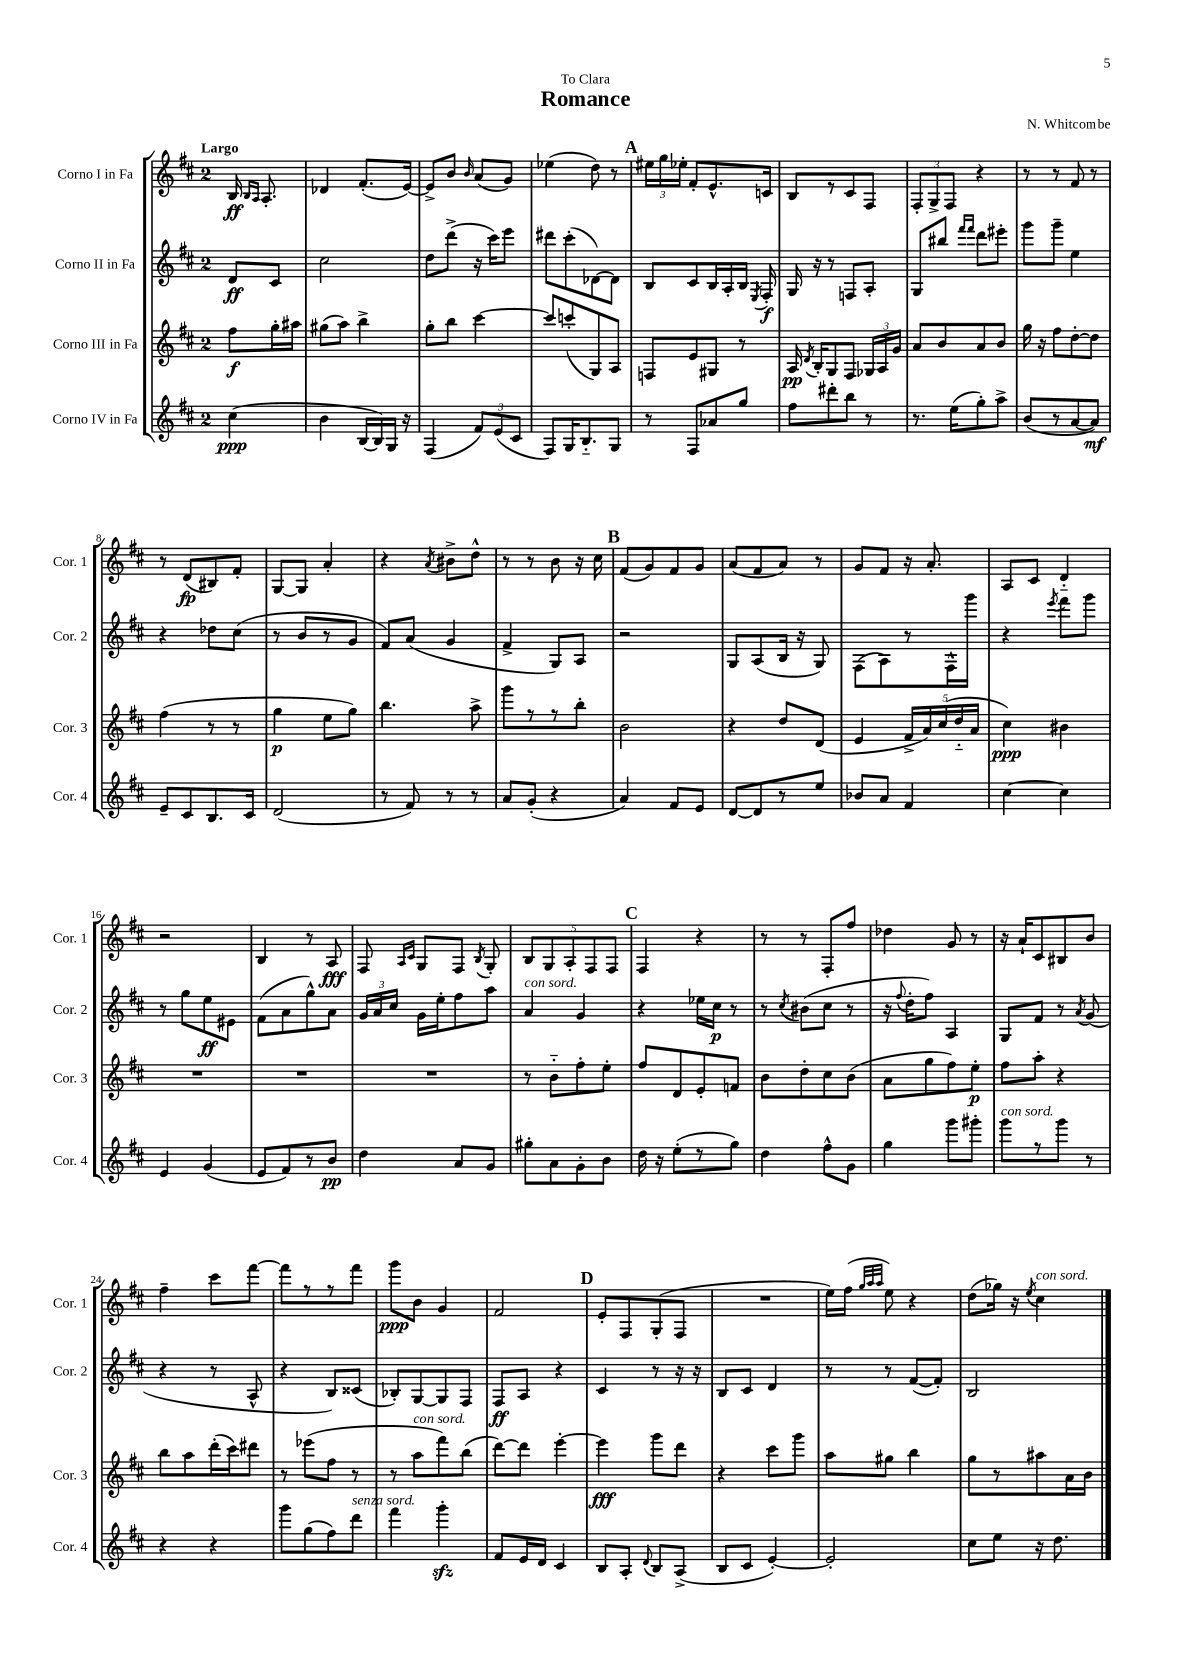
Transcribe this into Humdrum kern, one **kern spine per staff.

**kern	**kern	**kern	**kern
*staff4	*staff3	*staff2	*staff1
*clefG2	*clefG2	*clefG2	*clefG2
*k[f#c#]	*k[f#c#]	*k[f#c#]	*k[f#c#]
*M2/4	*M2/4	*M2/4	*M2/4
(4cc#\	8ff#\L	8d/L	16B/
.	.	.	16qqB/LL
.	.	.	16qqA/JJ
.	.	.	8.A'/
.	16gg'\L	8c#/J	.
.	16aa#\JJ	.	.
=	=	=	=
4b\	(8gg#\L	2cc#\	4d-/
.	8aa\J)	.	.
[16B/LL	4bb^\	.	(8.f#'/L
16B/])	.	.	.
16G/JJ	.	.	.
16r	.	.	[16e/Jk)
=	=	=	=
(4F#/	8gg'\L	8dd\L	8e^/]L
.	8bb\J	(8ddd^\J	8b/J
.	.	.	16qqb/
12f#/L)	[4ccc#\	16r	(8a/L
.	.	16ccc#\LK)	.
(12e/	.	.	.
.	.	8eee\J	8g/J)
12c#/J	.	.	.
=	=	=	=
8F#/L)	8ccc#/]L	8ddd#\L	(4ee-\
16G/K	(8ccc'/	(8ccc#'\	.
8.B'~/	.	.	.
.	8G/)	[8d-\)	8dd\)
8G/J	8A/J	8d-\]J	8r
=	=	=	=
8r	8F/L	8B/L	24ee#\LL
.	.	.	24gg\
.	.	.	24ee-'\JJ
8F#/L	8e/	8c#/	8f#'/L
8a-/	8G#/J	16B/L	8.e^^/
.	.	16A'/	.
8gg/J	8r	16B/JJ	.
.	.	8qE/	.
.	.	16F#'/	16c/Jk
=	=	=	=
8ff#\L	16A/	16G/	8B/L
.	8qd/	.	.
.	16B'/LK	16r	.
8ddd#'\	8G/	8r	8r
8bb\J	8F#/J	8F/L	8c#/
8r	24G-/LL	8A'/J	8F#/J
.	24A/	.	.
.	24g/JJ	.	.
=	=	=	=
8.r	8a/L	8G/L	12F#'/L
.	.	.	12G^/
.	8b/	8bb#/J	.
.	.	.	12F#/J
(16ee\LK	.	.	.
.	.	16qqfff#/LL	.
.	.	16qqfff#/JJ	.
8gg'\)	8a/	8ddd\L	4r
8aa^\J	8b/J	8eee#'\J	.
=	=	=	=
(8b/L	16gg\	8ggg\L	8r
.	16r	.	.
8r	8ff#\L	8ggg~\J	8r
[8a/	[8dd'\	4ee\	8f#/
8a/]J)	8dd\]J	.	8r
=	=	=	=
8e~/L	(4ff#\	4r	8r
8c#/	.	.	(8d/L
8.B/	8r	8dd-\L	8B#/)
.	8r	(8cc#\J	8f#'/J
16c#/Jk	.	.	.
=	=	=	=
(2d/	4gg\	8r	[8G/L
.	.	8b/L	8G/]J
.	8ee\L	8r	4a'/
.	8gg\J)	8g/J	.
=	=	=	=
8r	4.bb\	8f#/L)	4r
8f#/)	.	(8a/J	.
.	.	.	8qa/
8r	.	4g/	8b#^\L
8r	8aa^\	.	8dd^^\J
=	=	=	=
8a/L	8ggg\L	4f#^/	8r
(8g'/J	8r	.	8r
4r	8r	8G/L)	8b\
.	8bb'\J	8A/J	16r
.	.	.	16cc#\
=	=	=	=
4a/)	2b\	2r	(8f#/L
.	.	.	8g/)
8f#/L	.	.	8f#/
8e/J	.	.	8g/J
=	=	=	=
[8d/L	4r	8G/L	(8a/L
8d/]	.	(8A/	8f#/
8r	8dd/L	16B/Jk	8a/J)
.	.	16r	.
8ee/J	(8d/J	8G/)	8r
=	=	=	=
8b-/L	4e/	(8F#\L	8g/L
8a/J	.	8A\)	8f#/J
4f#/	20f#^/LL	8r	16r
.	20a/)	.	.
.	.	.	8.a'/
.	(20cc#/	.	.
.	.	16F#^^\L	.
.	20dd'~/	.	.
.	.	16ggg\JJ	.
.	20a/JJ	.	.
=	=	=	=
[4cc#\	4cc#\)	4r	8A/L
.	.	.	8c#/J
.	.	8qeee/	.
4cc#\]	4b#\	8fff#\L	4d'~/
.	.	8ggg\J	.
=	=	=	=
4e/	2r	8r	2r
.	.	8gg\L	.
(4g/	.	8ee\	.
.	.	8e#\J	.
=	=	=	=
8e/L	2r	(8f#\L	4B/
8f#/)	.	8a\	.
8r	.	8gg^^\)	8r
8b/J	.	8a\J	8A/
=	=	=	=
4dd\	2r	24g/LL	8F#/
.	.	24a/	.
.	.	24cc#/JJ	.
.	.	.	16qqA/LL
.	.	.	16qqc#/JJ
.	.	16g\LL	8G/L
.	.	16ee'\J	.
8a/L	.	8ff#\	8F#/J
.	.	.	8qB/
8g/J	.	8aa\J	8G'/
=	=	=	=
8gg#'\L	8r	4a/	10B/L
.	.	.	10G/
8a\	8b'~\L	.	.
.	.	.	10A'/
8g'\	8ff#'\	4g/	.
.	.	.	10F#/
8b\J	8ee'\J	.	.
.	.	.	10F#/J
=	=	=	=
16dd\	8ff#/L	4r	4F#/
16r	.	.	.
(8ee'\L	8d/	.	.
8r	8e'/	16ee-\LL	4r
.	.	16cc#\JJ	.
8gg\J)	8f/J	8r	.
=	=	=	=
4dd\	8b\L	8r	8r
.	.	8qcc#/	.
.	8dd'\	(8b#\L	8r
8ff#^^\L	8cc#\	8cc#\J	8F#'/L
8g\J	(8b\J	8r	8ff#/J
=	=	=	=
4gg\	8a\L	16r	4dd-\
.	.	8qqff#/	.
.	.	16dd'\LK	.
.	8gg\	8ff#\J)	.
8ggg\L	8ff#\)	4A/	8g/
8ggg#'\J	8ee'\J	.	8r
=	=	=	=
8ggg\L	8ff#\L	8G/L	16r
.	.	.	16a`/LK
8r	8aa'\J	8f#/J	8c#/
8ggg\J	4r	8r	8B#/
.	.	8qa/	.
8r	.	(8g/	8b/J
=	=	=	=
4r	8bb\L	4r	4ff#~\
.	8aa\	.	.
4r	(16ddd'\L	8r	8ccc#\L
.	16ccc#\J)	.	.
.	8ddd#\J	8A^^/	[8fff#\J
=	=	=	=
8ggg\L	8r	4r	8fff#\]L
(8gg\	(8eee-\L	.	8r
8ff#\)	8ff#\J	8B/L)	8r
8ddd\J	8r	(8c##/J	8fff#\J
=	=	=	=
4fff#\	8r	8B-'/L)	8ggg\L
.	8aa\L	[8G/	8b\J
4ggg'\	8fff#\)	8G/]	4g/
.	(8bb\J	8F#/J	.
=	=	=	=
8f#/L	[8ddd\L)	8F#/L	2f#/
16e/L	8ddd\]J	8A/J	.
16d/JJ	.	.	.
4c#/	[4eee'\	4r	.
=	=	=	=
8B/L	4eee\]	4c#/	8e'/L
8A'/J	.	.	8F#/
8qqd/	.	.	.
8B/L	8ggg\L	8r	(8G'/
(8A^/J	8ddd\J	16r	8F#/J
.	.	16r	.
=	=	=	=
8B/L	4r	8B/L	2r
8c#/J	.	8c#/J	.
[4e'/)	8ccc#\L	4d/	.
.	8ggg\J	.	.
=	=	=	=
2e'/]	8aa\L	8r	16ee\LL)
.	.	.	(16ff#\JJ
.	.	.	32qqgg/LLL
.	.	.	32qqaa/
.	.	.	32qqaa/JJJ
.	8gg#\J	8r	8ee\)
.	4bb\	([8f#/L	4r
.	.	8f#'/]J)	.
=	=	=	=
8cc#\L	8gg\L	2B/	(8dd\L
8ee\J	8r	.	16gg-\Jk)
.	.	.	16r
.	.	.	8qee/
16r	8aa#\	.	4cc#\
8.dd\	.	.	.
.	16a\L	.	.
.	16b\JJ	.	.
==	==	==	==
*-	*-	*-	*-
